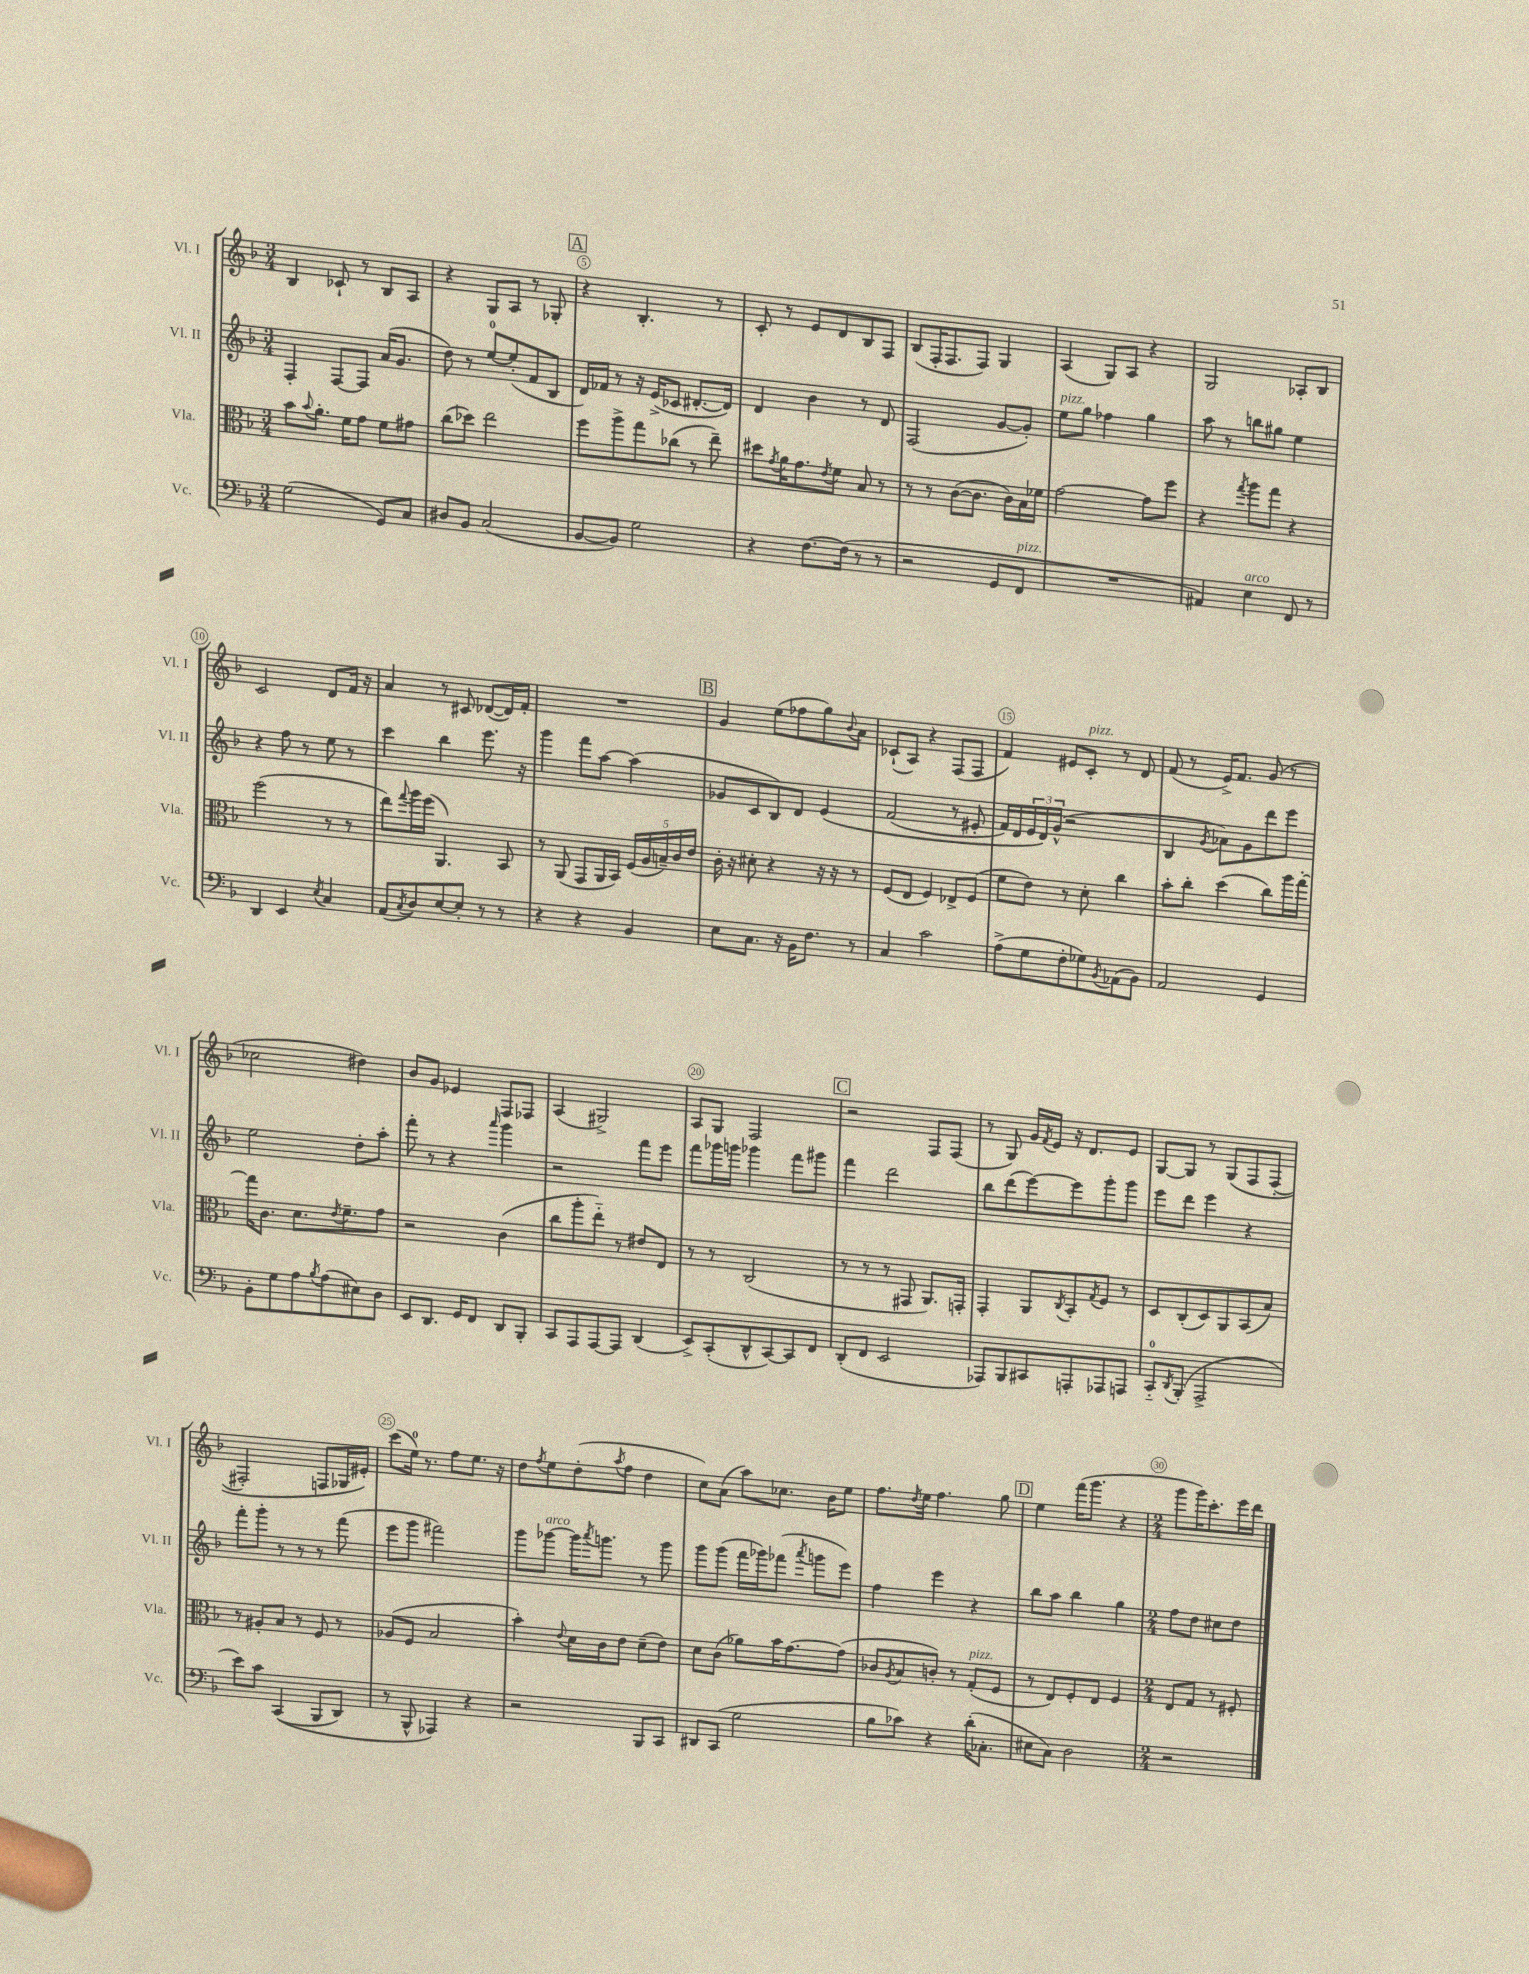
<<
\new StaffGroup <<
\new Staff = "s0" \with { instrumentName = "Vl. I" shortInstrumentName = "Vl. I" } {
    \clef treble \key f \major \numericTimeSignature \time 3/4
    bes4 ces'8-! r8 bes8 a8 |
    r4 g8 a8 r8 ges8-. |
    \mark \markup { \box "A" } r4 bes4.-. r8 |
    c'8-. r8 e'8 d'8 bes8 f8 |
    bes8( f16-. f8. f8) g4 |
    a4( g8) a8 r4 |
    g2 aes8-. bes8 |
    c'2 d'8 f'16 r16 |
    a'4 r8 cis'8 des'8~( des'16) f'16-. |
    R2. |
    \mark \markup { \box "B" } g'4 e''8( fes''8 g''8) \appoggiatura { bes'8 } a'8 |
    ces'8-!( a8) r4 f8( f8 |
    f'4) eis'8 c'8-.^\markup { \italic "pizz." } r8 d'8 |
    f'8( r8 e'16->) f'8. g'8( r8 |
    ces''2 dis''4) |
    bes'8 g'8 ees'4 f8 fes8 |
    a4( gis2->) |
    a8 g8 f2 |
    \mark \markup { \box "C" } r2 f8 f8( |
    r8 g8) g'16 \acciaccatura { f'8 } e'16 r16 d'8. e'8 |
    g8~ g8 r8 g8\( f8 f8-_( |
    fis2-.) f8 ges16 eis'16-.\) |
    c'''8( e''16-0) r8. f''8 e''8. r16 |
    d''8 \acciaccatura { f''8 } e''8 d''8-.( \acciaccatura { a''8 } f''8 d''4 |
    c''8) a'8( a''8) ces''8. bes'16 e''8 |
    f''8. \acciaccatura { d''8 } e''16 f''4. g''8 |
    \mark \markup { \box "D" } e''4 f'''16( g'''8. r4 |
    \numericTimeSignature \time 2/4 g'''8 g'''16) c'''8.-. e'''16 d'''16 \bar "|." |
}
\new Staff = "s1" \with { instrumentName = "Vl. II" shortInstrumentName = "Vl. II" } {
    \clef treble \key f \major \numericTimeSignature \time 3/4
    f4-. f8~ f8 a'16( g'8. |
    d''8) r8 e''8-0~ e''8-.( f'8 bes8 |
    \mark \markup { \box "A" } d'16) fes'16 r8 r16 e'16->( ces'8 dis'8.~-. dis'16) |
    d'4 bes'4 r8 d'8 |
    f2( g'8~ g'8-.) |
    e''8^\markup { \italic "pizz." } g''8 fes''4 g''4 |
    a''8 r8 b''8 gis''8 e''4 |
    r4 f''8 r8 e''8 r8 |
    c'''4 bes''4 e'''8. r16 |
    g'''4 f'''8 a''8~ a''4( |
    \mark \markup { \box "B" } ges'8 c'8 bes8) d'8 e'4\( |
    f'2( r8 eis'8-. |
    f'16) d'16 \tuplet 3/2 { e'16 d'16\) g'16-^( } r2 |
    bes4 \acciaccatura { g'8 } aes'8) g'8 d'''8 e'''8 |
    e''2 d''8-. a''8-. |
    f'''8-. r8 r4 \grace { a'''16 } g'''4 |
    r2 f'''8 e'''8 |
    f'''8 ges'''16 g'''16 ges'''4 f'''8 gis'''8 |
    \mark \markup { \box "C" } f'''4 d'''2 |
    bes''8 d'''8( e'''8~) e'''8 g'''8-. g'''8 |
    e'''8 d'''8 e'''4 r4 |
    f'''8-. g'''8-. r8 r8 r8 f'''8( |
    e'''8 g'''8 fis'''2) |
    g'''8 ges'''8~^\markup { \italic "arco" } ges'''16 \acciaccatura { a'''8 } g'''8. r8 g'''8 |
    g'''8 g'''8( f'''16 ges'''16) fes'''8( \acciaccatura { a'''8 } g'''8 e'''8) |
    f''4 e'''4 r4 |
    \mark \markup { \box "D" } bes''8 a''8 bes''4 g''4 |
    \numericTimeSignature \time 2/4 f''8 d''8 cis''8 d''8 \bar "|." |
}
\new Staff = "s2" \with { instrumentName = "Vla." shortInstrumentName = "Vla." } {
    \clef alto \key f \major \numericTimeSignature \time 3/4
    bes'8 \appoggiatura { bes'8 } a'8.-. f'16 g'8 f'8 gis'8 |
    c''8( des''8) e''2 |
    \mark \markup { \box "A" } f''8 a''8-> g''8 ces''8( r8 e''8--) |
    dis''8 \acciaccatura { g'8 } a'16 g'8. \acciaccatura { e'8 } f'8 bes8 r8 |
    r8 r8 c'8~( c'8. c'16) bes16 fes'16 |
    g'2~ g'8 f''8 |
    r4 \acciaccatura { g''8 } a''8 g''8 r4 |
    f''2( r8 r8 |
    e''8) \appoggiatura { g''8 } a''16 f''16( a,4.) bes,8 |
    r8 a,8( g,8 a,16 bes,16) \tuplet 5/4 { f16( a16 b16--) c'16 e'16 } |
    \mark \markup { \box "B" } c'16-. r16 dis'8-. r4 r16 r16 r8 |
    f8( e8 f4) ees8-> f8( |
    f'8 e'8) r8 d'8-. c''4 |
    bes'8-. c''8-. d''4( c''8) a''16 g''16~-. |
    g''16 c'8. d'8. \acciaccatura { e'8 } f'8.-- g'8 |
    r2 c'4( |
    c''8 a''8-. e''8-_) r8 eis'8 e8 |
    r8 r8 c2( |
    \mark \markup { \box "C" } r8 r8 r8 gis,8 a,8.) g,16-. |
    g,4-. a,8 \acciaccatura { c8 } bes,8-. \acciaccatura { g8 } f8 r8 |
    d8 c8-.( d8) a,8 bes,8( bes8) |
    r8 ais8-. bes8 r8 f8 r8 |
    aes8( f8 bes2 |
    bes'4-.) \appoggiatura { e'8 } d'16 c'16 e'8 d'8--( e'8) |
    d'8 c'8( aes'8) bes'16 g'8.~ g'8( |
    ces'8 \acciaccatura { a8 } bes8 c'8-.) r8 g8-.^\markup { \italic "pizz." }( f8 |
    \mark \markup { \box "D" } r8 e8) f8-. e8 f4 |
    \numericTimeSignature \time 2/4 e8 g8 r8 fis8-. \bar "|." |
}
\new Staff = "s3" \with { instrumentName = "Vc." shortInstrumentName = "Vc." } {
    \clef bass \key f \major \numericTimeSignature \time 3/4
    g2( g,8) c8 |
    dis8 bes,8 c2( |
    \mark \markup { \box "A" } bes,8~ bes,8) g2 |
    r4 f8.~ f16( r8 r8 |
    r2 g,8 f,8^\markup { \italic "pizz." } |
    R2. |
    ais,4) e4^\markup { \italic "arco" } f,8 r8 |
    d,4 e,4 \acciaccatura { e8 } c4 |
    a,8( \acciaccatura { c8 } d8) e8~ e8-. r8 r8 |
    r4 r4 bes,4 |
    \mark \markup { \box "B" } e8 c8. r16 bes,16 f8. r8 |
    c4 c'2 |
    a8->( g8 f8-. ges8) \acciaccatura { bes,8 } aes,8( bes,8) |
    a,2 g,4 |
    bes,8-. g8 a8 \acciaccatura { bes8 } a8( eis8) d8 |
    e,8 d,8. g,16 f,8 d,8 bes,,8-. |
    c,8 a,,8 a,,8~ a,,8 d,4( |
    e,8->) c,8-.( d,8-^ c,8~) c,8 f,8 |
    \mark \markup { \box "C" } d,8-.( f,8 e,2 |
    aes,,8) bes,,8 cis,8 a,,8-. aes,,8 a,,8 |
    c,8-0-_ \acciaccatura { d,8 } bes,,8-.( a,,2-> |
    e'8) c'8 c,4(\( bes,,8 d,8) |
    r8 bes,,8-^ aes,,4\) r4 |
    r2 bes,,8 c,8 |
    dis,8 c,8( g2 |
    bes8 ces'8) r4 d'16-.( ces8.-. |
    \mark \markup { \box "D" } eis8 c8) d2 |
    \numericTimeSignature \time 2/4 r2 \bar "|." |
}
>>
>>
\layout { \context { \Score currentBarNumber = #3 \override BarNumber.break-visibility = ##(#f #t #t) barNumberVisibility = #(every-nth-bar-number-visible 5) \override BarNumber.stencil = #(make-stencil-circler 0.1 0.3 ly:text-interface::print) } }
